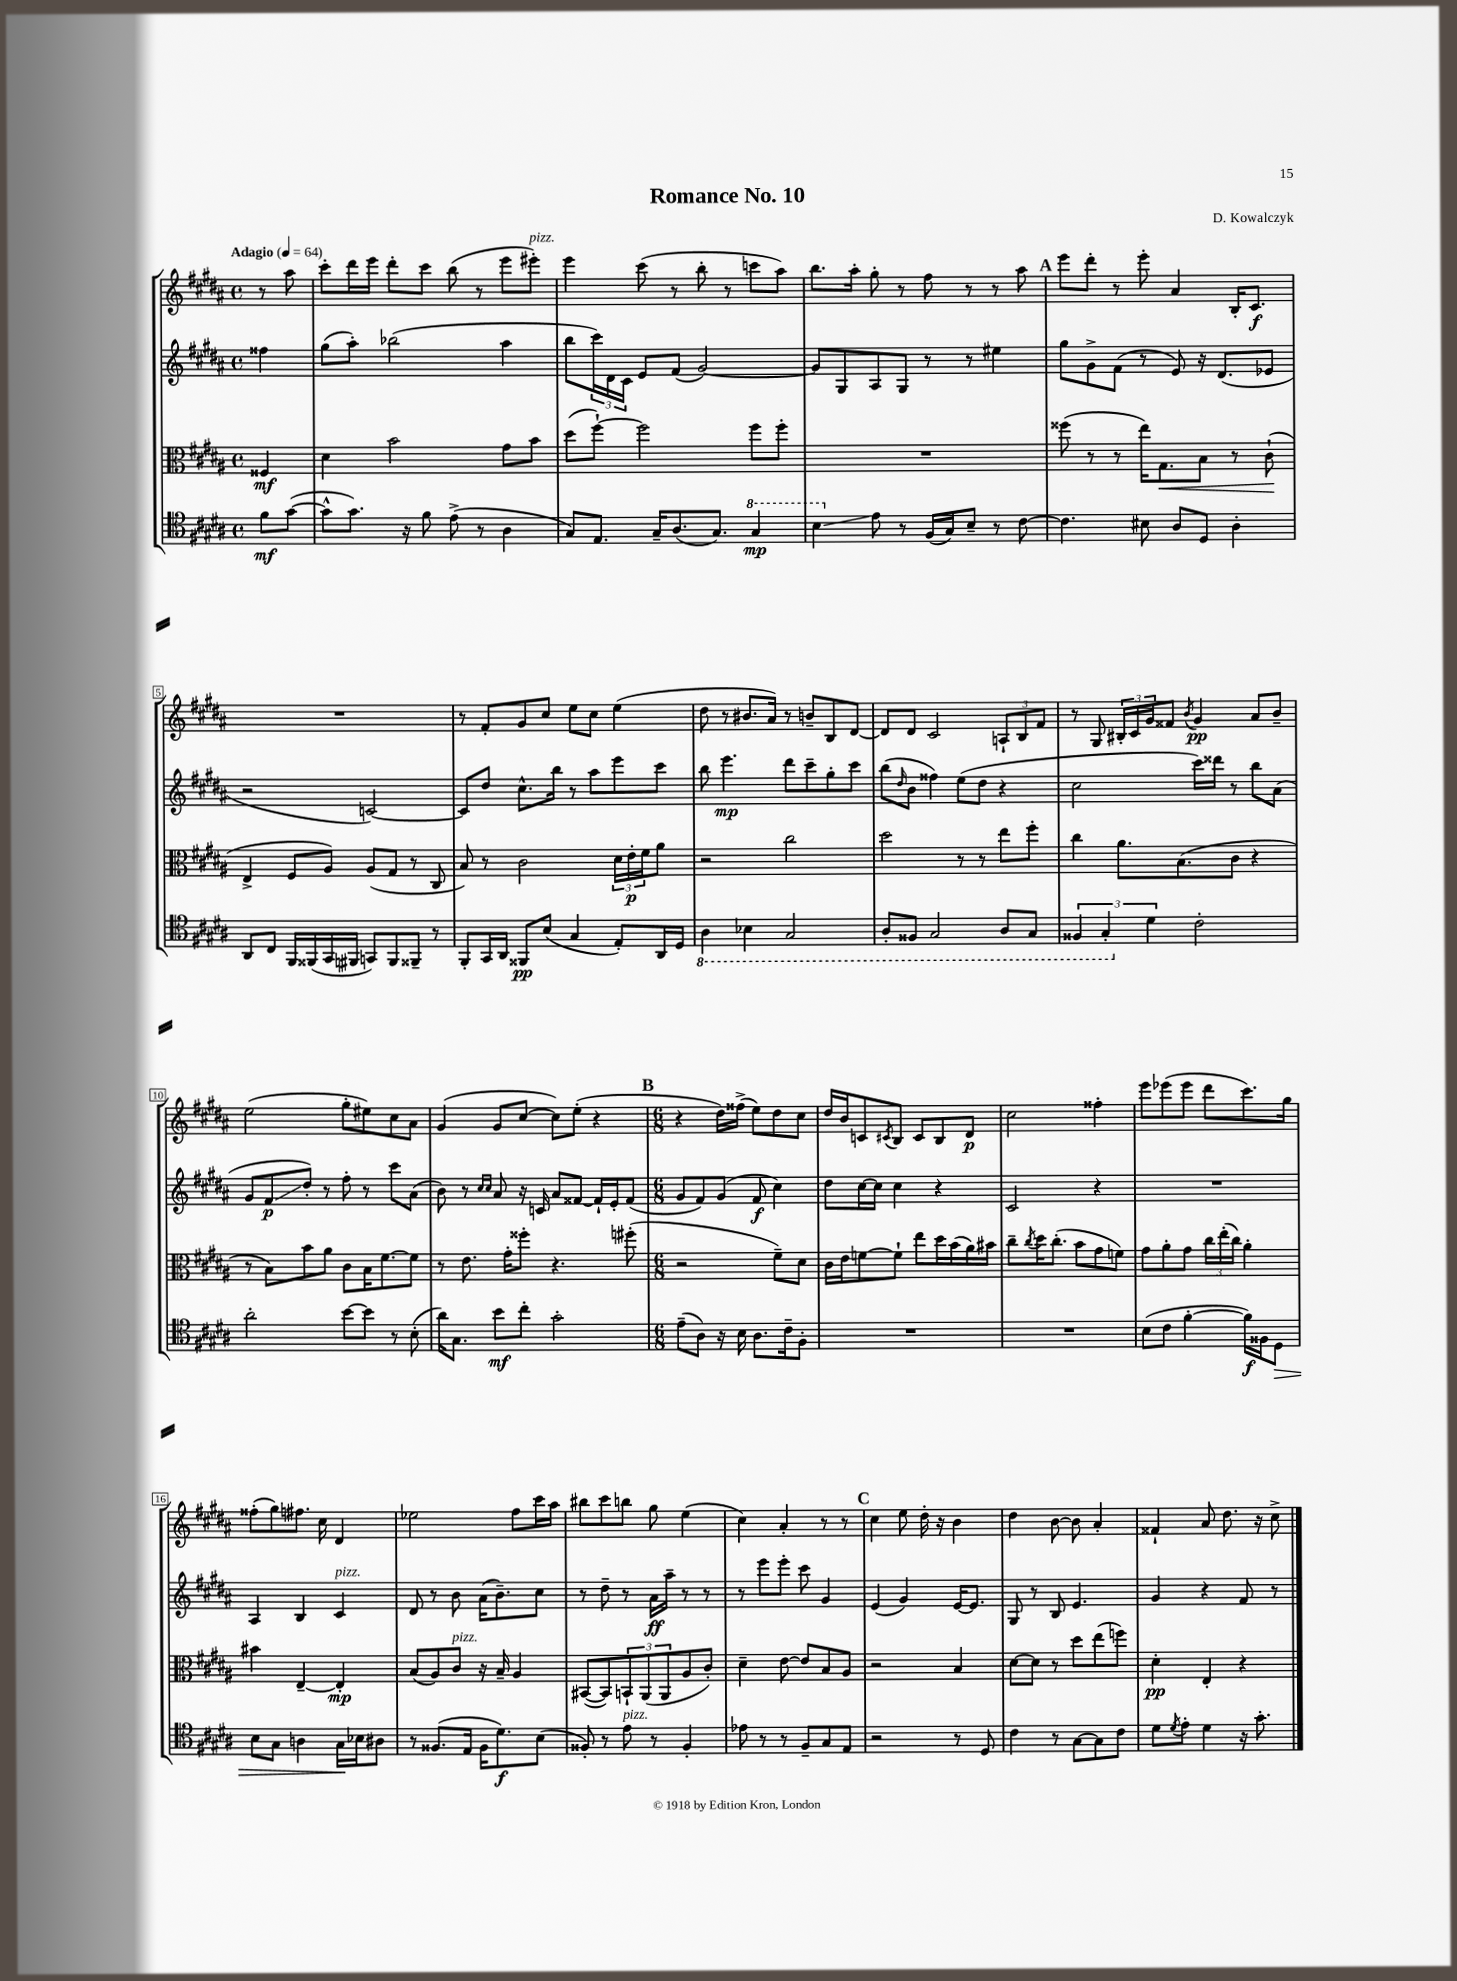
\header { title = "Romance No. 10" composer = "D. Kowalczyk" }
<<
\new StaffGroup <<
\new Staff = "s0" {
    \clef treble \key b \major \defaultTimeSignature \time 4/4 \partial 4 \tempo "Adagio" 4 = 64
    r8 ais''8 |
    cis'''8-. dis'''16 e'''16 dis'''8-. cis'''8 b''8( r8 e'''8 eis'''8-.^\markup { \italic "pizz." }) |
    e'''4 cis'''8( r8 b''8-. r8 c'''8 ais''8) |
    b''8. ais''16-. gis''8-. r8 fis''8 r8 r8 ais''8 |
    \mark \markup { \bold "A" } e'''8 dis'''8-. r8 e'''8-. ais'4 b16-. cis'8.\f |
    R1 |
    r8 fis'8-. gis'8 cis''8 e''8 cis''8 e''4( |
    dis''8 r8 bis'8. ais'16) r8 b'8-- b8 dis'8~ |
    dis'8 dis'8 cis'2 \tuplet 3/2 { a8-! b8 fis'8 } |
    r8 gis8 \tuplet 3/2 { bis16-. cis'16 gis'16 } fisis'8 \acciaccatura { b'8 } gis'4\pp ais'8 b'8-- |
    e''2( gis''8-. eis''8) cis''8 ais'8 |
    gis'4( gis'8 cis''8~ cis''8) e''8-.( r4 |
    \mark \markup { \bold "B" } \numericTimeSignature \time 6/8 r4 dis''16) fisis''16->( e''8) dis''8 cis''8 |
    dis''16 b'16 c'8 \acciaccatura { cis'8 } b8 cis'8 b8 dis'8\p |
    cis''2 fisis''4-. |
    e'''8 ees'''8( ees'''8 dis'''8 cis'''8.) gis''16 |
    fisis''8-.( gis''8) fis''8. cis''16 dis'4 |
    ees''2 fis''8 cis'''16 ais''16 |
    bis''8 cis'''8 b''8 gis''8 e''4( |
    cis''4) ais'4-. r8 r8 |
    \mark \markup { \bold "C" } cis''4 e''8 dis''16-. r16 b'4 |
    dis''4 b'8~ b'8 ais'4-. |
    fisis'4-! ais'8 dis''8. r16 cis''8-> \bar "|." |
}
\new Staff = "s1" {
    \clef treble \key b \major \defaultTimeSignature \time 4/4 \partial 4
    fisis''4 |
    gis''8( ais''8-.) bes''2( ais''4 |
    b''8 \tuplet 3/2 { cis'''16) dis'16 cis'16 } e'8 fis'8( gis'2~) |
    gis'8 gis8 ais8 gis8 r8 r8 eis''4 |
    \mark \markup { \bold "A" } gis''8 gis'8-> fis'8( r8 e'8) r16 dis'8.( ees'8 |
    r2 c'2~) |
    c'8 dis''8 cis''8.-^ b''16 r8 ais''8 e'''8 cis'''8 |
    b''8 e'''4.\mp dis'''8 cis'''8-- gis''8-. cis'''8 |
    b''8( \grace { dis''16 } b'8 fisis''4) e''8( dis''8 r4 |
    cis''2 cis'''16) disis'''16 r8 b''8 ais'8( |
    gis'8 fis'8\glissando\p dis''8-.) r8 fis''8-. r8 cis'''8 ais'8( |
    b'8) r8 \grace { cis''16 cis''16 } ais'8 r16 c'16 ais'8 fisis'8~ fisis'16-! e'16-. fisis'8( |
    \mark \markup { \bold "B" } \numericTimeSignature \time 6/8 gis'8 fis'8) gis'8( fis'8\f cis''4) |
    dis''8 cis''16~ cis''16 cis''4 r4 |
    cis'2 r4 |
    R2. |
    ais4 b4 cis'4^\markup { \italic "pizz." } |
    dis'8 r8 b'8 ais'16( b'8.--) cis''8 |
    r8 dis''8-- r8 ais'16\ff ais''16-- r8 r8 |
    r8 e'''8 e'''8-. cis'''8 gis'4 |
    \mark \markup { \bold "C" } e'4( gis'4) e'16~ e'8. |
    gis8 r8 b8 e'4. |
    gis'4 r4 fis'8 r8 \bar "|." |
}
\new Staff = "s2" {
    \clef alto \key b \major \defaultTimeSignature \time 4/4 \partial 4
    fisis4\mf |
    dis'4 b'2 gis'8 b'8 |
    dis''8( fis''8~-!) fis''2 fis''8 fis''8-. |
    R1 |
    \mark \markup { \bold "A" } fisis''8( r8 r8 e''16) gis8.\< b8 r8 cis'8-!\!( |
    e4-> fis8 ais8) ais8( gis8 r8 cis8 |
    b8) r8 cis'2 \tuplet 3/2 { dis'16 e'16-.\p fis'16 } ais'8 |
    r2 cis''2 |
    dis''2 r8 r8 e''8 fis''8-. |
    cis''4 ais'8. b8.( cis'8 r4 |
    r8 b8) b'8 ais'8 cis'8 b16 fis'8.~ fis'8 |
    r8 e'8. gis'16-. fisis''8-. r4. fis''8-.( |
    \mark \markup { \bold "B" } \numericTimeSignature \time 6/8 r2 fis'8--) dis'8 |
    cis'16 e'16 f'8~ f'8-! e''8 dis''16 b'16( ais'16) bis'16 |
    cis''8-- \acciaccatura { cis''8 } dis''16 cis''8.-.( b'8 gis'8 f'8) |
    gis'8 ais'8-. gis'8 \tuplet 3/2 { cis''16 e''16-.( cis''16) } ais'4-. |
    bis'4 e4~-- e4-.\mp |
    b8( ais8) cis'8^\markup { \italic "pizz." } r16 b16-- ais4 |
    bis,8~( bis,8) \tuplet 3/2 { b,8-! ais,8( ais,8 } ais8 cis'8-.) |
    dis'4-- e'8~ e'8 b8 ais8 |
    \mark \markup { \bold "C" } r2 b4 |
    dis'8~ dis'8 r8 dis''8 e''8( f''8) |
    dis'4-.\pp e4-. r4 \bar "|." |
}
\new Staff = "s3" {
    \clef tenor \key b \major \defaultTimeSignature \time 4/4 \partial 4
    fis'8\mf gis'8~( |
    gis'8-^ gis'8.) r16 fis'8 e'8->( r8 ais4 |
    gis8) e8. gis16-- ais8.( gis8.) \ottava #1 gis'4\mp |
    b'4\glissando \ottava #0 e'8 r8 fis16( gis16) b8-- r8 cis'8~ |
    \mark \markup { \bold "A" } cis'4. bis8 ais8 dis8 ais4-. |
    ais,8 cis8 fis,16 fisis,16( gis,16 fis,16 g,8) fis,8 fisis,8-- r8 |
    fis,8-. gis,16 ais,16 fisis,8\pp b8( gis4 e8-.) ais,16 dis16 |
    \ottava #-1 ais,4 bes,4 gis,2 |
    ais,8-. fisis,8 gis,2 ais,8 gis,8 |
    \tuplet 3/2 { fisis,4 gis,4-. \ottava #0 dis'4 } cis'2-. |
    ais'2-. b'8~ b'8 r8 b8-.( |
    ais'16) gis8. b'8\mf cis''8-. gis'2-. |
    \mark \markup { \bold "B" } \numericTimeSignature \time 6/8 e'8--( ais8) r16 b16 ais8. cis'16-- fis8-. |
    R2. |
    R2. |
    b8( cis'8 fis'4~-. fis'16\f) fisis16 dis8\> |
    b8 gis8 a4 gis16\! bes16 ais8 |
    r8 fisis8.( e16 fisis16 dis'8.\f) b8( |
    fisis8-.) r8 e'8^\markup { \italic "pizz." } r8 fisis4-. |
    ees'8 r8 r8 fis8-- gis8 e8 |
    \mark \markup { \bold "C" } r2 r8 dis8 |
    cis'4 r8 gis8~ gis8 cis'8 |
    dis'8 \acciaccatura { dis'8 } e'8-. dis'4 r16 gis'8.-. \bar "|." |
}
>>
>>
\layout { \context { \Score \override BarNumber.stencil = #(make-stencil-boxer 0.1 0.3 ly:text-interface::print) } }
